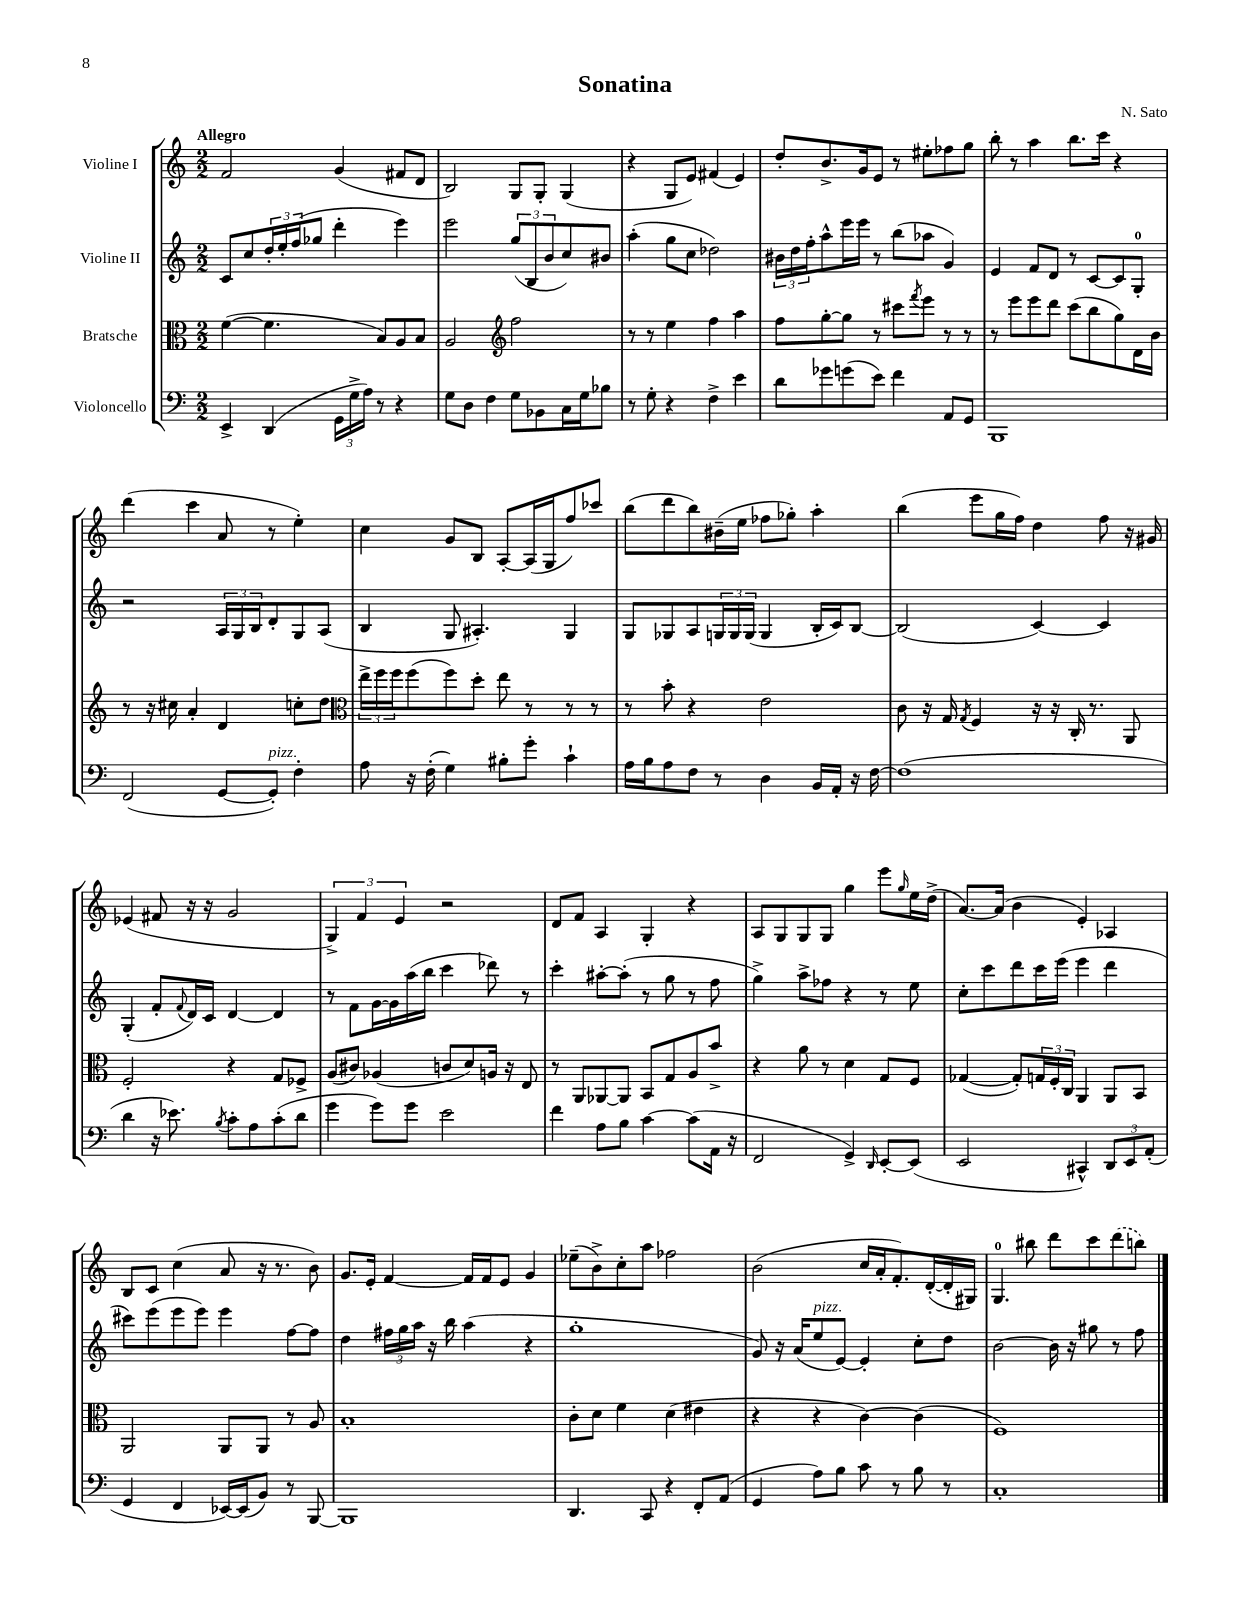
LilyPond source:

\header { title = "Sonatina" composer = "N. Sato" }
<<
\new StaffGroup <<
\new Staff = "s0" \with { instrumentName = "Violine I" } {
    \clef treble \key c \major \numericTimeSignature \time 2/2 \tempo "Allegro"
    f'2 g'4( fis'8 d'8 |
    b2) g8 g8-. g4( |
    r4 g8 e'8) fis'4( e'4) |
    d''8-. b'8.-> g'16 e'8 r8 eis''8-. fes''8 g''8 |
    b''8-. r8 a''4 b''8. c'''16 r4 |
    d'''4( c'''4 a'8 r8 e''4-.) |
    c''4 g'8 b8 a8~-. a16( g16 f''8) ces'''8 |
    b''8( d'''8 b''8) bis'16--( e''16 fes''8 ges''8-.) a''4-. |
    b''4( e'''8 g''16 f''16) d''4 f''8 r16 gis'16 |
    ees'4( fis'8 r16 r16 g'2 |
    \tuplet 3/2 { g4->) f'4 e'4 } r2 |
    d'8 f'8 a4 g4-. r4 |
    a8 g8 g8 g8 g''4 e'''8 \grace { g''16 } e''16 d''16->( |
    a'8.~) a'16( b'4 e'4-.) aes4 |
    b8 c'8 c''4( a'8 r16 r8. b'8) |
    g'8. e'16-. f'4~ f'16 f'16 e'8 g'4 |
    ees''8--( b'8->) c''8-. a''8 fes''2 |
    b'2( c''16 a'16-. f'8.-.) d'16~-.( d'16-. gis16) |
    g4.-0 bis''8 d'''8 c'''8 \once \slurDashed d'''8( b''8) \bar "|." |
}
\new Staff = "s1" \with { instrumentName = "Violine II" } {
    \clef treble \key c \major \numericTimeSignature \time 2/2
    c'8 c''8 \tuplet 3/2 { d''16-. e''16-. f''16( } ges''8 d'''4-. e'''4) |
    e'''2 \tuplet 3/2 { g''8( b8 b'8 } c''8) bis'8 |
    a''4-.( g''8 c''8 des''2) |
    \tuplet 3/2 { bis'16 d''16 f''16-. } a''8-^ e'''16 e'''16 r8 b''8( aes''8 g'4) |
    e'4 f'8 d'8 r8 c'8~ c'8 g8-0-. |
    r2 \tuplet 3/2 { a16 g16 b16 } d'8-. g8 a8( |
    b4 g8 ais4.-.) g4 |
    g8 ges8 a8 \tuplet 3/2 { g16 g16 g16( } g4 b16-. c'16) b8~ |
    b2( c'4~) c'4 |
    g4-.( f'8-. \appoggiatura { f'8 } d'16) c'16 d'4~ d'4 |
    r8 f'8 g'16~ g'16 a''16( b''16 c'''4 des'''8) r8 |
    c'''4-. ais''8~-. ais''8-.( r8 g''8 r8 f''8 |
    g''4->) a''8-> fes''8 r4 r8 e''8 |
    c''8-. c'''8 d'''8 c'''16 e'''16( e'''4 d'''4 |
    cis'''8) e'''8( e'''8 e'''8) e'''4 f''8~ f''8 |
    d''4 \tuplet 3/2 { fis''16 g''16 a''16 } r16 b''16 a''4( r4 |
    g''1-. |
    g'8) r16 a'16( e''8^\markup { \italic "pizz." } e'8~) e'4-. c''8-. d''8 |
    b'2~ b'16 r16 gis''8 r8 f''8 \bar "|." |
}
\new Staff = "s2" \with { instrumentName = "Bratsche" } {
    \clef alto \key c \major \numericTimeSignature \time 2/2
    f'4~( f'4. b8) a8 b8 |
    a2 \clef treble f''2 |
    r8 r8 e''4 f''4 a''4 |
    f''8 g''8~-. g''8 r8 cis'''8 \acciaccatura { f'''8 } e'''8 r8 r8 |
    r8 e'''8 e'''8 d'''8 c'''8( b''8 g''8) d'16 b'16 |
    r8 r16 cis''16 a'4-. d'4 c''8-. d''8 |
    \clef alto \tuplet 3/2 { e''16-> f''16 f''16 } f''8( f''8) d''8-. e''8 r8 r8 r8 |
    r8 b'8-. r4 e'2 |
    c'8 r16 g16 \acciaccatura { g8 } f4 r16 r16 c16-. r8. a,8 |
    f2-. r4 g8 fes8-> |
    a8( cis'8) aes4( c'8 d'8) a16 r16 e8 |
    r8 a,8 aes,8~ aes,8 b,8 g8 a8 b'8-> |
    r4 a'8 r8 d'4 g8 f8 |
    ges4~( ges8-.) \tuplet 3/2 { g16 f16-. c16 } a,4 a,8 b,8 |
    a,2 a,8 a,8 r8 a8 |
    b1-. |
    c'8-. d'8 f'4 d'4( eis'4 |
    r4 r4 c'4~) c'4( |
    f1) \bar "|." |
}
\new Staff = "s3" \with { instrumentName = "Violoncello" } {
    \clef bass \key c \major \numericTimeSignature \time 2/2
    e,4-> d,4( \tuplet 3/2 { g,16 g16-> a16) } r8 r4 |
    g8 d8 f4 g8 bes,8 c16 g16 bes8 |
    r8 g8-. r4 f4-> e'4 |
    d'8 ges'8 g'8( e'8) f'4 a,8 g,8 |
    b,,1 |
    f,2( g,8~ g,8-.^\markup { \italic "pizz." }) f4-. |
    a8 r16 f16-.( g4) bis8-. g'8-. c'4-! |
    a16 b16 a8 f8 r8 d4 b,16 a,16-. r16 f16~ |
    f1( |
    d'4 r16 ees'8.) \acciaccatura { b8 } c'8-. a8 c'8-.( d'8 |
    g'4 g'8) g'8 e'2 |
    f'4 a8 b8 c'4~ c'8( a,16 r16 |
    f,2 g,4->) \grace { d,16 } e,8~-. e,8( |
    e,2 cis,4-^) \tuplet 3/2 { d,8 e,8 a,8-.( } |
    g,4 f,4 ees,16~) ees,16( b,8) r8 b,,8~ |
    b,,1 |
    d,4. c,8 r4 f,8-. a,8( |
    g,4 a8) b8 c'8 r8 b8 r8 |
    c1-. \bar "|." |
}
>>
>>
\layout { \context { \Score \remove "Bar_number_engraver" } }
